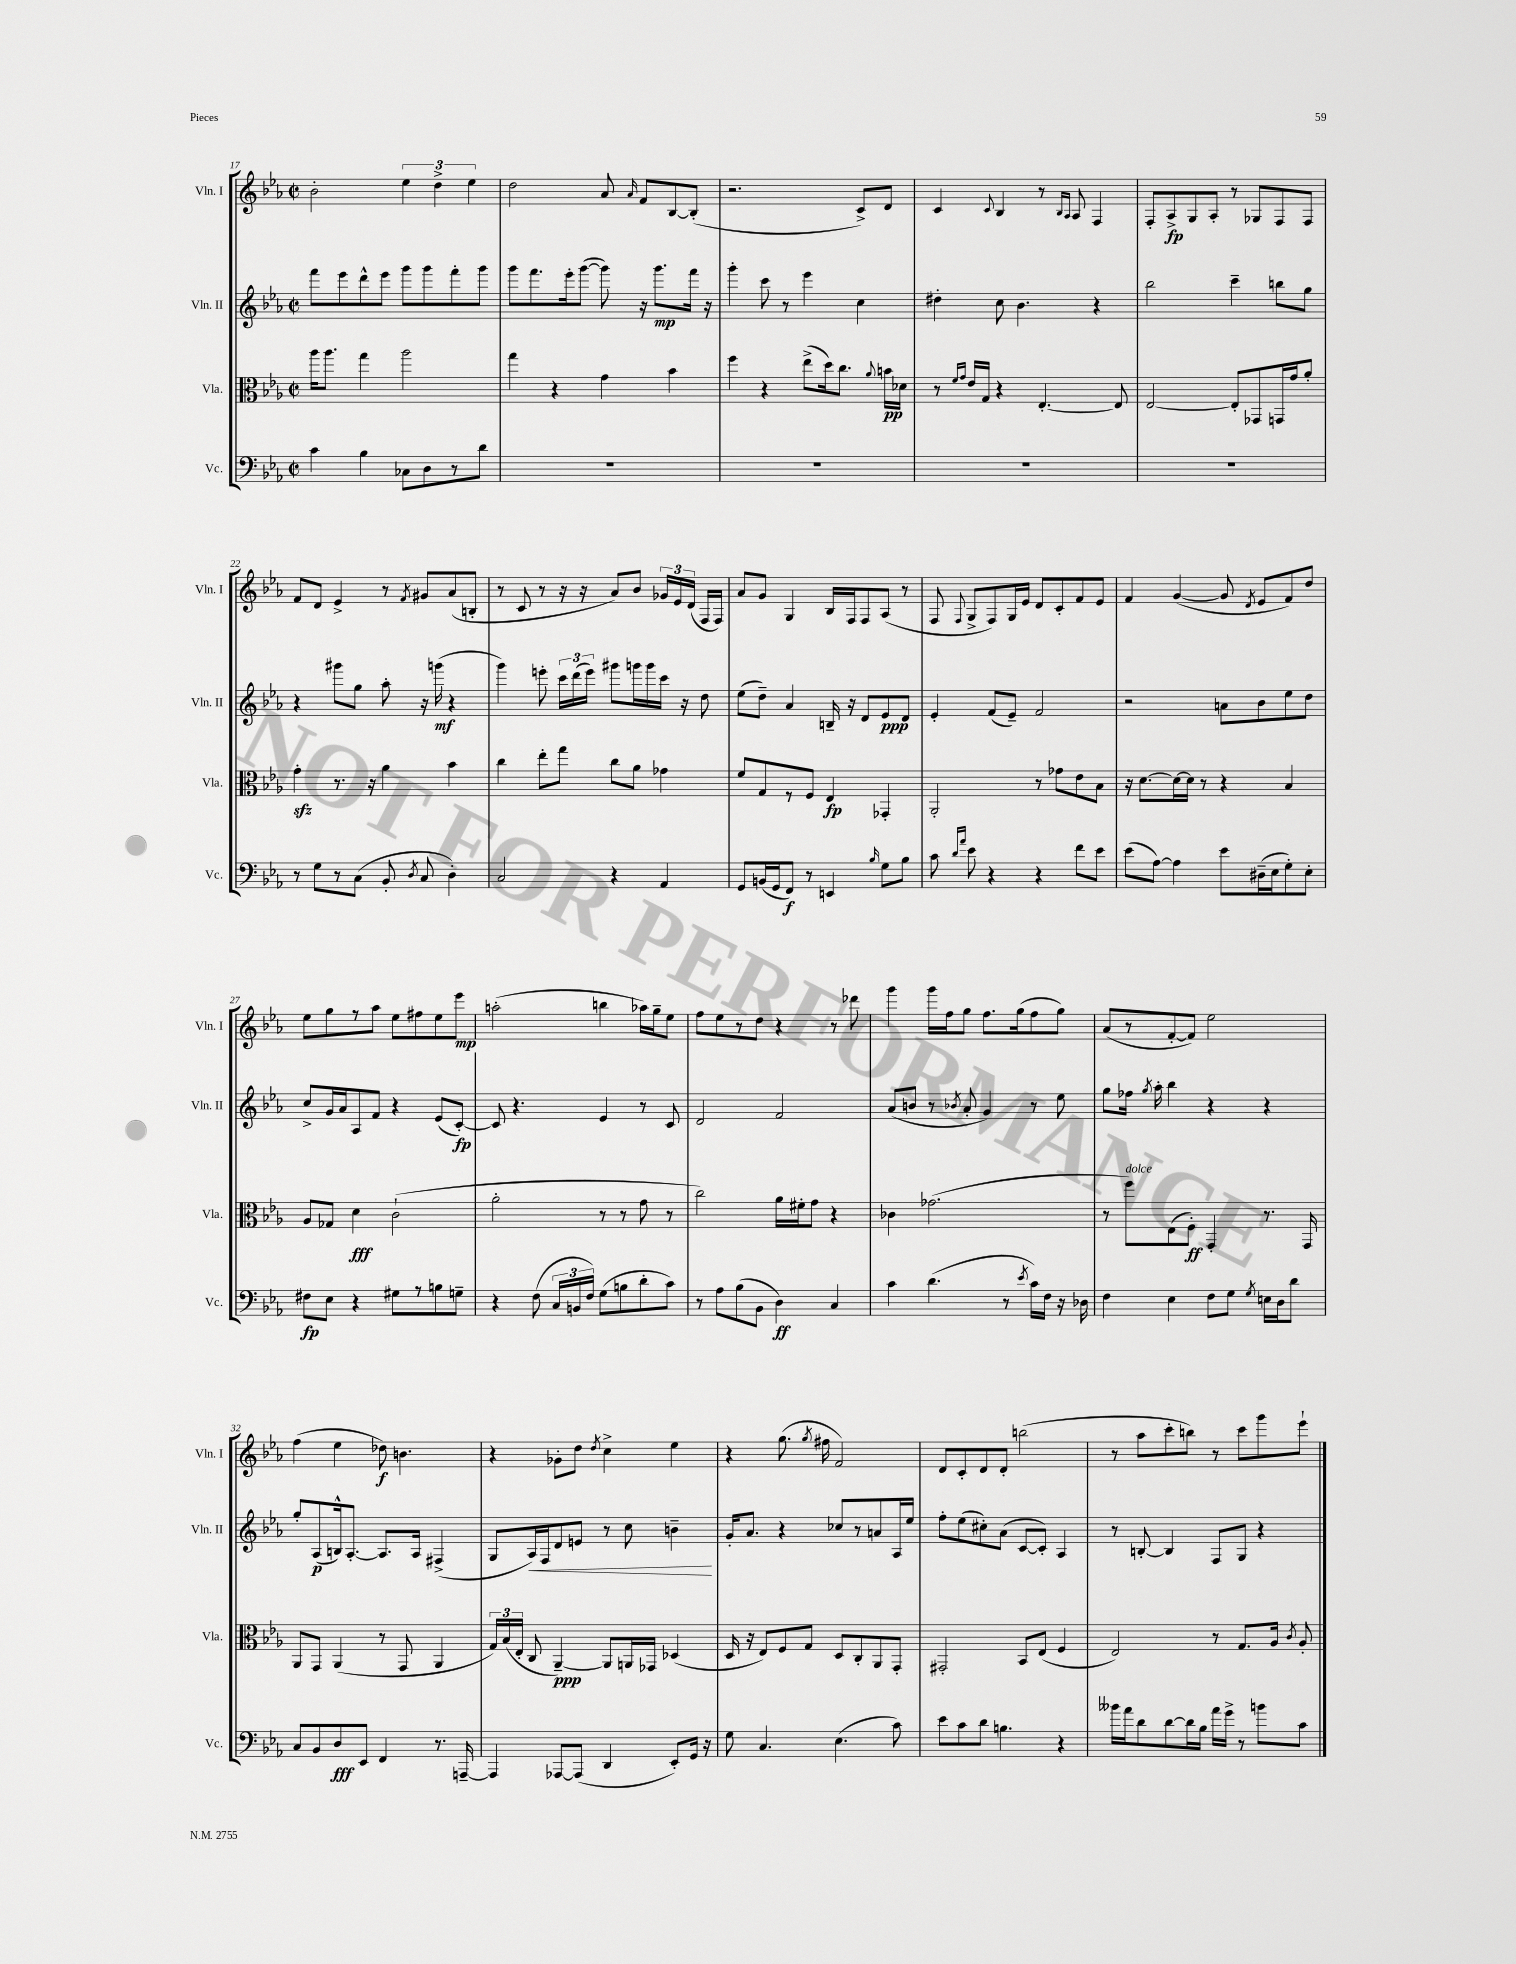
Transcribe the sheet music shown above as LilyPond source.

<<
\new StaffGroup <<
\new Staff = "s0" \with { instrumentName = "Vln. I" shortInstrumentName = "Vln. I" } {
    \clef treble \key ees \major \defaultTimeSignature \time 2/2
    \autoBeamOff bes'2-. \tuplet 3/2 { ees''4 d''4-> ees''4 } |
    d''2 aes'8 \grace { aes'16 } f'8[ bes8~ bes8]-.( |
    r2. c'8[->) d'8] |
    c'4 \appoggiatura { c'8 } bes4 r8 \grace { bes16[ aes16] } aes8 f4 |
    f8[-. aes8->\fp g8 aes8]-. r8 ges8[ f8 f8] |
    f'8[ d'8] ees'4-> r8 \acciaccatura { f'8 } gis'8[ aes'8( b8]-. |
    r8 c'8 r8 r16 r16 aes'8[) bes'8] \tuplet 3/2 { ges'16[ ees'16 d'16]( } f16[ f16]) |
    aes'8[ g'8] g4 bes16[ f16 f8 aes8]( r8 |
    f8 \appoggiatura { f8 } g8[-> f8) g16 ees'16] d'8[ c'8-. f'8 ees'8] |
    f'4 g'4~( g'8 \acciaccatura { d'8 } ees'8[ f'8) d''8] |
    ees''8[ g''8 r8 aes''8] ees''8[ fis''8 ees''8 ees'''8]\mp |
    a''2-.( b''4 aes''16[) g''16-- ees''8] |
    f''8[ ees''8 r8 d''8] r4 r8 des'''8 |
    g'''4 g'''16[ f''16 g''8] f''8.[ g''16( f''8 g''8]) |
    aes'8[( r8 f'8~-. f'8]) ees''2 |
    f''4( ees''4 des''8\f) b'4. |
    r4 ges'8[-. d''8] \acciaccatura { d''8 } c''4-> ees''4 |
    r4 g''8.( \acciaccatura { g''8 } fis''16 f'2) |
    d'8[ c'8-. d'8 d'8]-. b''2( |
    r8 aes''8[ c'''8-. b''8]) r8 c'''8[ g'''8 ees'''8]-! \bar "|." |
}
\new Staff = "s1" \with { instrumentName = "Vln. II" shortInstrumentName = "Vln. II" } {
    \clef treble \key ees \major \defaultTimeSignature \time 2/2
    \autoBeamOff f'''8[ ees'''8 d'''8-^ ees'''8] g'''8[ g'''8 f'''8-. g'''8] |
    g'''8[ f'''8. ees'''16-. g'''8]~( g'''8) r16 g'''8.[\mp f'''16] r16 |
    g'''4-. c'''8 r8 ees'''4 c''4 |
    dis''4-. c''8 bes'4. r4 |
    bes''2 c'''4-- b''8[ g''8] |
    r4 gis'''8[ g''8] aes''8-. r16 g'''16\mf( r4 |
    g'''4) e'''8-. \tuplet 3/2 { c'''16[ d'''16( e'''16]) } gis'''8[ g'''16 g'''16 c'''16] r16 d''8 |
    ees''8[( d''8]--) aes'4 b16-- r16 d'8[ ees'8\ppp d'8] |
    ees'4-. f'8[( ees'8]--) f'2 |
    r2 a'8[ bes'8 ees''8 d''8] |
    c''8[-> g'16 aes'16 aes8 f'8] r4 ees'8[( c'8]~-.\fp) |
    c'8 r4. ees'4 r8 c'8 |
    d'2 f'2 |
    aes'8[( b'8] r8 \acciaccatura { bes'8 } aes'8-. g'4) r8 ees''8 |
    g''8[ fes''16] \acciaccatura { g''8 } aes''16-. bes''4 r4 r4 |
    g''8[-. aes8\p( b16-^) aes8.]~-. aes8.[ aes16] fis4->( |
    g8[ aes16\<) f16 d'8 e'8] r8 c''8 b'4--\! |
    g'16[-. aes'8.] r4 ces''8[ r8 a'8 aes16 ees''16] |
    f''8[-. ees''8( cis''8-.) aes'8]( c'8[~ c'8]-.) aes4 |
    r8 b8~-. b4 f8[ g8] r4 \bar "|." |
}
\new Staff = "s2" \with { instrumentName = "Vla." shortInstrumentName = "Vla." } {
    \clef alto \key ees \major \defaultTimeSignature \time 2/2
    \autoBeamOff aes''16[ aes''8.] g''4 aes''2 |
    g''4 r4 g'4 bes'4 |
    f''4 r4 ees''8[->( d''16) c''8.] \appoggiatura { aes'8 } b'16[\pp des'16] |
    r8 \grace { f'16[ g'16] } ees'16[ g16] r4 ees4.~-. ees8 |
    ees2~ ees8[-. ges,8 g,16 g'16 aes'8]-. |
    g'4-.\sfz r8. r16 aes'4 bes'4 |
    c''4 ees''8[-. g''8] c''8[ aes'8] ges'4 |
    f'8[ g8 r8 f8] ees4\fp ges,4-. |
    aes,2-. r8 ges'8[ ees'8 bes8] |
    r16 d'8.[~ d'16~ d'16] r8 r4 bes4 |
    aes8[ ges8] d'4\fff c'2-!( |
    aes'2-. r8 r8 g'8 r8 |
    c''2) aes'16[ fis'16-. g'8] r4 |
    ces'4 ges'2.( |
    r8 f''8[^\markup { \italic "dolce" }) ees8( f8]-.\ff) g,4-. r8. g,16 |
    aes,8[ g,8] aes,4( r8 g,8 aes,4 |
    \tuplet 3/2 { g16[) bes16( ees16]-. } c8 aes,4~--\ppp) aes,8[ a,16 ges,16] des4( |
    d16 r16 ees8[) f8 g8] d8[ c8-. aes,8 g,8]-. |
    gis,2-. bes,8[ ees8]( f4 |
    ees2) r8 g8.[ aes16] \acciaccatura { c'8 } aes8-. \bar "|." |
}
\new Staff = "s3" \with { instrumentName = "Vc." shortInstrumentName = "Vc." } {
    \clef bass \key ees \major \defaultTimeSignature \time 2/2
    \autoBeamOff c'4 bes4 ces8[ d8 r8 d'8] |
    R1 |
    R1 |
    R1 |
    R1 |
    r8 g8[ r8 c8]( bes,8-. \acciaccatura { d8 } c8 d4-.) |
    c2 r4 aes,4 |
    g,8[ b,16( g,16 f,8]\f) r8 e,4 \grace { bes16 } g8[ bes8] |
    c'8 \grace { d'16[ aes'16] } ees'8 r4 r4 f'8[ ees'8] |
    ees'8[( aes8]~) aes4 ees'8[ dis16--( ees16 g8-.) ees8]-. |
    fis8[\fp ees8] r4 gis8[ r8 b8 g8]-- |
    r4 f8( \tuplet 3/2 { c16[ b,16 f16]) } g8[( b8 d'8-. c'8]) |
    r8 aes8[ bes8( bes,8] d4\ff) c4 |
    c'4 d'4.( r8 \acciaccatura { ees'8 } c'16[) f16] r16 des16 |
    f4 ees4 f8[ g8] \acciaccatura { g8 } e16[ d16 d'8] |
    c8[ bes,8 d8\fff ees,8] f,4 r8. a,,16~-- |
    a,,4 aes,,8[~ aes,,8]( d,4 ees,8[-.) g,16] r16 |
    g8 c4. ees4.( c'8) |
    ees'8[ c'8 d'8] b4. r4 |
    beses'16[ aes'16 d'8 d'8~ d'16 bes16] aes'16[ g'16]-> r8 b'8[ c'8] \bar "|." |
}
>>
>>
\layout { \context { \Score currentBarNumber = #17 } }
